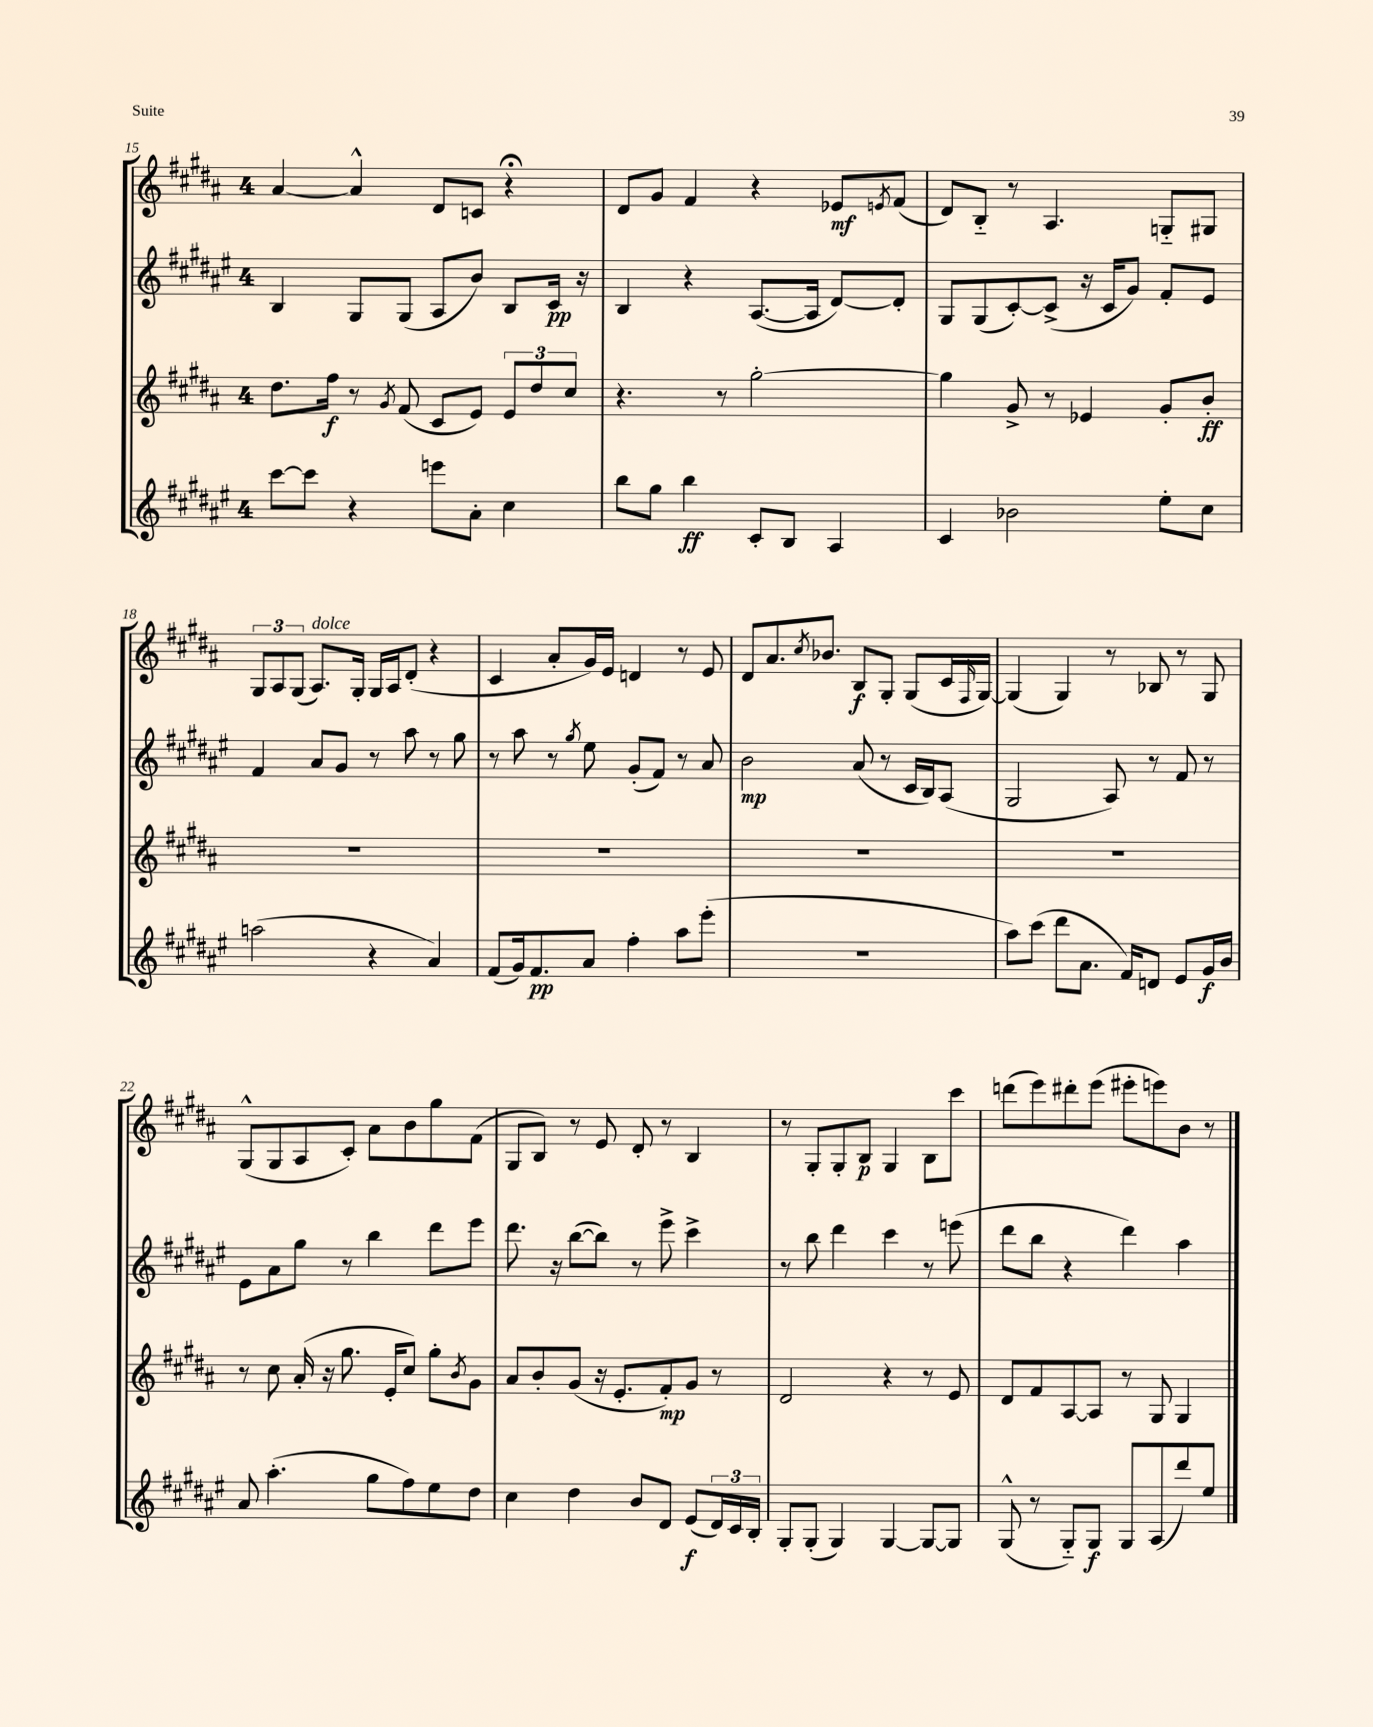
<<
\new StaffGroup <<
\new Staff = "s0" {
    \clef treble \key b \major \once \override Staff.TimeSignature.style = #'single-digit \time 4/4
    ais'4~ ais'4-^ dis'8 c'8 r4\fermata |
    dis'8 gis'8 fis'4 r4 ees'8\mf \acciaccatura { e'8 } fis'8( |
    dis'8) b8-_ r8 ais4. g8-_ gis8 |
    \tuplet 3/2 { gis8 ais8 gis8( } ais8.^\markup { \italic "dolce" }) gis16-. gis16 ais16 dis'8-.( r4 |
    cis'4 ais'8-. gis'16) e'16 d'4 r8 e'8 |
    dis'8 ais'8. \acciaccatura { cis''8 } bes'8. b8\f gis8-. gis8( cis'16 \grace { fis16 } gis16~) |
    gis4( gis4) r8 bes8 r8 gis8 |
    gis8-^( gis8 ais8 cis'8-.) ais'8 b'8 gis''8 fis'8( |
    gis8 b8) r8 e'8 dis'8-. r8 b4 |
    r8 gis8-. gis8-. b8\p gis4 b8 cis'''8 |
    d'''8( e'''8) dis'''8-. e'''8( eis'''8-. e'''8) b'8 r8 \bar "|." |
}
\new Staff = "s1" {
    \clef treble \key fis \major \once \override Staff.TimeSignature.style = #'single-digit \time 4/4
    b4 gis8 gis8( ais8 b'8) b8 cis'16\pp r16 |
    b4 r4 ais8.~( ais16 dis'8~) dis'8-. |
    gis8 gis8( cis'8~-.) cis'8->( r16 cis'16 gis'8) fis'8-. eis'8 |
    fis'4 ais'8 gis'8 r8 ais''8 r8 gis''8 |
    r8 ais''8 r8 \acciaccatura { gis''8 } eis''8 gis'8-.( fis'8) r8 ais'8 |
    b'2\mp ais'8( r8 cis'16 b16) ais8( |
    gis2 ais8) r8 fis'8 r8 |
    eis'8 ais'8 gis''8 r8 b''4 dis'''8 eis'''8 |
    dis'''8. r16 b''8~( b''8) r8 eis'''8-> cis'''4-> |
    r8 b''8 dis'''4 cis'''4 r8 e'''8( |
    dis'''8 b''8 r4 dis'''4) ais''4 \bar "|." |
}
\new Staff = "s2" {
    \clef treble \key b \major \once \override Staff.TimeSignature.style = #'single-digit \time 4/4
    dis''8. fis''16\f r8 \acciaccatura { gis'8 } fis'8( cis'8 e'8) \tuplet 3/2 { e'8 dis''8 cis''8 } |
    r4. r8 gis''2~-. |
    gis''4 gis'8-> r8 ees'4 gis'8-. b'8-.\ff |
    R1 |
    R1 |
    R1 |
    R1 |
    r8 cis''8 ais'16-.( r16 gis''8. e'16-. cis''8) gis''8-. \acciaccatura { b'8 } gis'8 |
    ais'8 b'8-. gis'8( r16 e'8.-. fis'8-.\mp) gis'8 r8 |
    dis'2 r4 r8 e'8 |
    dis'8 fis'8 ais8~ ais8 r8 gis8 gis4 \bar "|." |
}
\new Staff = "s3" {
    \clef treble \key fis \major \once \override Staff.TimeSignature.style = #'single-digit \time 4/4
    cis'''8~ cis'''8 r4 e'''8 ais'8-. cis''4 |
    b''8 gis''8 b''4\ff cis'8-. b8 ais4 |
    cis'4 bes'2 eis''8-. cis''8 |
    a''2( r4 ais'4) |
    fis'8( gis'16) fis'8.\pp ais'8 fis''4-. ais''8 eis'''8-.( |
    R1 |
    ais''8) cis'''8( dis'''8 ais'8. fis'16) d'8 eis'8 gis'16\f b'16 |
    ais'8 ais''4.-.( gis''8 fis''8) eis''8 dis''8 |
    cis''4 dis''4 b'8 dis'8 eis'8\f( \tuplet 3/2 { dis'16) cis'16 b16-. } |
    gis8-. gis8-.( gis4) gis4~ gis8~ gis8 |
    gis8-^( r8 gis8-_) gis8\f gis8 ais8( dis'''8) eis''8 \bar "|." |
}
>>
>>
\layout { \context { \Score currentBarNumber = #15 } }
